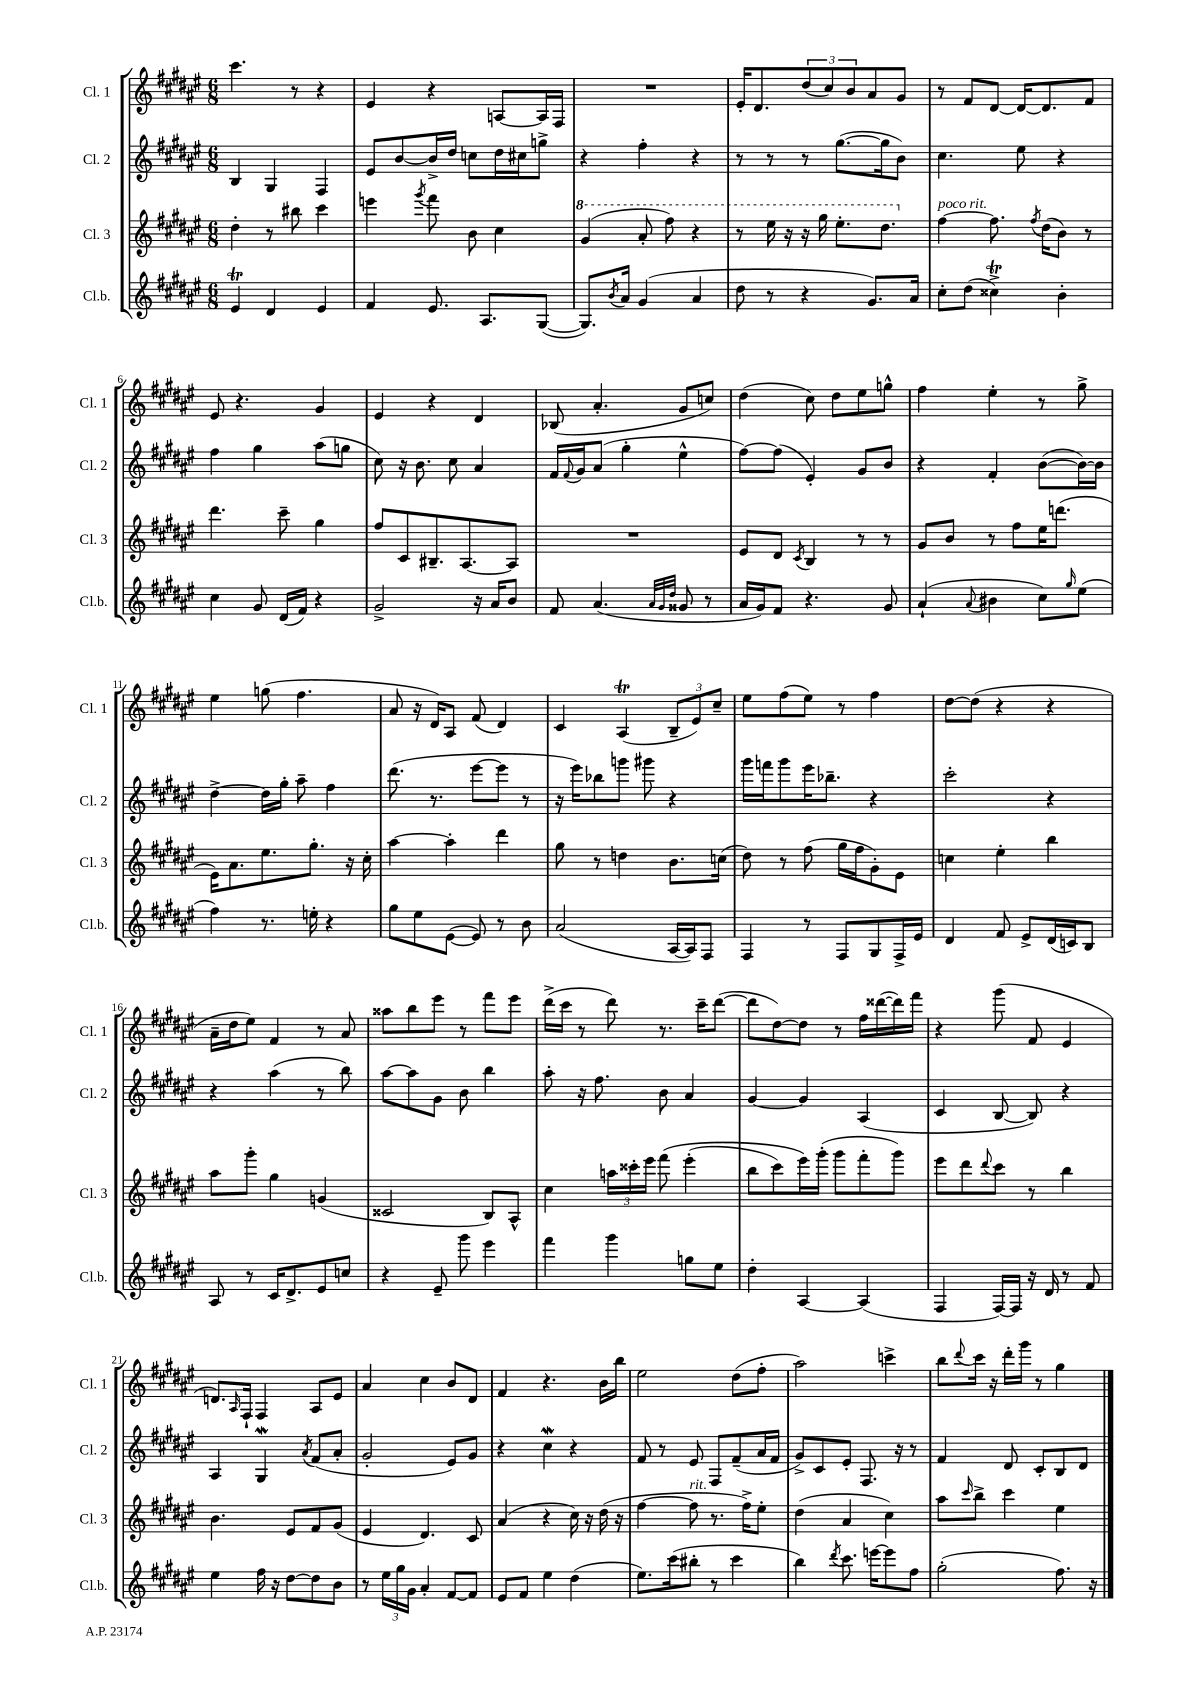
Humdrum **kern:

**kern	**kern	**kern	**kern
*part4	*part3	*part2	*part1
*staff4	*staff3	*staff2	*staff1
*I"Cl.b.	*I"Cl. 3	*I"Cl. 2	*I"Cl. 1
*I'Cl.b.	*I'Cl. 3	*I'Cl. 2	*I'Cl. 1
*clefG2	*clefG2	*clefG2	*clefG2
*k[f#c#g#d#a#e#]	*k[f#c#g#d#a#e#]	*k[f#c#g#d#a#e#]	*k[f#c#g#d#a#e#]
*M6/8	*M6/8	*M6/8	*M6/8
=1	=1	=1	=1
4e#t/	4dd#'\	4B/	4.ccc#\
4d#/	8r	4G#/	.
.	8bb#X\	.	8r
4e#/	4ccc#\	4F#/	4r
=2	=2	=2	=2
4f#/	4eeen\	8e#/L	4e#/
.	.	[8b/	.
.	8qggg#/	.	.
8.e#/	8fff#\	16b^/L]	4r
.	.	16dd#/JJ	.
.	8b\	8ccn\L	.
8.A#/L	.	.	.
.	4cc#\	16dd#\L	[8An/L
.	.	16cc#X\J	.
([8G#/J	.	8ggn^\J	16A/L]
.	.	.	16F#/JJ
=3	=3	=3	=3
*	*8va	*	*
8.G#/L])	(4gg#/	4r	2.r
8qb/	.	.	.
16a#/Jk	.	.	.
(4g#/	8aa#'/	4ff#'\	.
.	8fff#\)	.	.
4a#/	4r	4r	.
=4	=4	=4	=4
8dd#\	8r	8r	16e#'/KL
.	.	.	8.d#/
8r	16eee#\	8r	.
.	16r	.	.
4r	16r	8r	(12dd#/
.	16ggg#\	.	.
.	.	.	12cc#/)
.	8.eee#'\L	([8.gg#\L	.
.	.	.	12b/
8.g#/L)	.	.	8a#/
.	8.ddd#\J	16gg#\k]	.
.	.	8b\J)	8g#/J
16a#/Jk	.	.	.
=5	=5	=5	=5
*	*X8va	*	*
!	!LO:TX:a:i:t=poco rit.	!	!
8cc#'\L	[4ff#\	4.cc#\	8r
(8dd#\J	.	.	8f#/L
4cc##Xt^\)	8.ff#\]	.	[8d#/J
.	.	8ee#\	16d#/KL_
.	8qff#/	.	.
.	(16dd#\KL	.	8.d#/]
4b'\	8b\J)	4r	.
.	8r	.	8f#/J
!!LO:LB:g=z
=6	=6	=6	=6
4cc#\	4.ddd#\	4ff#\	8e#/
.	.	.	4.r
8g#/	.	4gg#\	.
(16d#/LL	8ccc#~\	.	.
16f#/JJ)	.	.	.
4r	4gg#\	(8aa#\L	4g#/
.	.	8ggn\J	.
=7	=7	=7	=7
2g#^/	8ff#/L	8cc#\)	4e#/
.	8c#/	16r	.
.	.	8.b\	.
.	8.B#X~/	.	4r
.	.	8cc#\	.
.	[8.A#/	.	.
16r	.	4a#/	4d#/
16a#/KL	.	.	.
8b/J	8A#/J]	.	.
=8	=8	=8	=8
8f#/	2.r	16f#/LL	(8B-X/
.	.	8qqf#/	.
.	.	16g#/J	.
(4.a#/	.	(8a#/J	4.a#'/
.	.	4gg#'\	.
32qqa#/LLL	.	.	.
32qqg#/	.	.	.
32qqdd#/JJJ	.	.	.
8g##X/	.	4ee#^^\	8g#/L
8r	.	.	8ccn/J)
=9	=9	=9	=9
16a#/LL	8e#/L	[8ff#\L)	(4dd#\
16g#/J)	.	.	.
8f#/J	8d#/J	(8ff#\J]	.
.	8qc#/	.	.
4.r	4B/	4e#'/)	8cc#\)
.	.	.	8dd#\L
.	8r	8g#/L	8ee#\
8g#/	8r	8b/J	8ggn^^\J
=10	=10	=10	=10
(4a#`/	8g#/L	4r	4ff#\
.	8b/J	.	.
8qqa#/	.	.	.
4b#X\	8r	4f#'/	4ee#'\
.	8ff#\L	.	.
8cc#\L)	16ee#\K	([8b\L	8r
.	(8.dddn\J	.	.
16qqgg#/	.	.	.
(8ee#\J	.	16b\L_)	8gg#^\
.	.	16b\JJ]	.
!!LO:LB:g=z
=11	=11	=11	=11
4ff#\)	16e#\KL)	[4dd#^\	4ee#\
.	8.a#\	.	.
8.r	8.ee#\	16dd#\LL]	(8ggn\
.	.	16gg#'\JJ	.
.	.	8aa#~\	4.ff#\
16een'\	8.gg#'\J	.	.
4r	.	4ff#\	.
.	16r	.	.
.	16cc#'\	.	.
=12	=12	=12	=12
8gg#\L	[4aa#\	(8.ddd#\	8a#/
8ee#\	.	.	16r
.	.	8.r	16d#/KL)
([8e#\J	4aa#'\]	.	8A#/J
8e#/])	.	[8eee#\L	(8f#/
8r	4ddd#\	8eee#\J]	4d#/)
8b\	.	8r	.
=13	=13	=13	=13
(2a#/	8gg#\	16r	4c#/
.	.	16eee#\KL)	.
.	8r	8bb-X\	.
.	4ddn\	8gggn\J	(4A#t/
.	.	8ggg#X\	.
[16A#/LL	8.b\L	4r	12B~/L
16A#/J])	.	.	.
.	.	.	12e#/)
8F#/J	.	.	.
.	.	.	12cc#~/J
.	(16ccn\Jk	.	.
=14	=14	=14	=14
4F#/	8dd#\)	16ggg#\LL	8ee#\L
.	.	16fffn\J	.
.	8r	8ggg#\	(8ff#\
8r	(8ff#\	16eee#\K	8ee#\J)
.	.	8.bb-X~\J	.
8F#/L	16gg#\LL	.	8r
.	16ff#\J	.	.
8G#/	8g#'\)	4r	4ff#\
16F#^/L	8e#\J	.	.
16e#/JJ	.	.	.
=15	=15	=15	=15
4d#/	4ccn\	2ccc#'\	[8dd#\L
.	.	.	(8dd#\J]
8f#/	4ee#'\	.	4r
8e#^/L	.	.	.
(16d#/L	4bb\	4r	4r
16cn/J)	.	.	.
8B/J	.	.	.
!!LO:LB:g=z
=16	=16	=16	=16
8A#/	8aa#\L	4r	16a#~\LL
.	.	.	16dd#\J
8r	8ggg#'\J	.	8ee#\J)
16c#/KL	4gg#\	(4aa#\	4f#/
8.d#^/	.	.	.
8e#/	(4gn/	8r	8r
8ccn/J	.	8bb\)	8a#/
=17	=17	=17	=17
4r	2c##X/	[8aa#\L	8aa##X\L
.	.	8aa#\]	8bb\
8e#~/	.	8g#\J	8eee#\J
8ggg#\	.	8b\	8r
4eee#\	8B/L)	4bb\	8fff#\L
.	8A#^^/J	.	8eee#\J
=18	=18	=18	=18
4fff#\	4cc#\	8aa#'\	(16ddd#^\LL
.	.	.	16ccc#\JJ
.	.	16r	8r
.	.	8.ff#\	.
4ggg#\	24aan\LL	.	8ddd#\)
.	24ccc##X'\	.	.
.	24eee#\JJ	.	.
.	(8fff#\	8b\	8.r
8ggn\L	(4eee#'\	4a#/	.
.	.	.	16ccc#~\KL
8ee#\J	.	.	([8ddd#\J
=19	=19	=19	=19
4dd#'\	8bb\L	[4g#/	8ddd#\L]
.	8ccc#\)	.	[8dd#\)
[4A#/	16eee#\L)	4g#/]	8dd#\J]
.	(16ggg#'\JJ	.	.
.	8ggg#\L	.	8r
(4A#/]	8fff#'\	(4A#/	16ff#\LL
.	.	.	([16ddd##X\
.	8ggg#\J)	.	16ddd##\])
.	.	.	16fff#\JJ
=20	=20	=20	=20
4F#/	8eee#\L	4c#/	4r
.	8ddd#\	.	.
.	8qqddd#/	.	.
[16F#/LL)	8ccc#\J	[8B/	(8ggg#\
16F#/JJ]	.	.	.
16r	8r	8B/])	8f#/
16d#/	.	.	.
8r	4bb\	4r	4e#/
8f#/	.	.	.
!!LO:LB:g=z
=21	=21	=21	=21
4ee#\	4.b\	4A#/	8.dn/L)
.	.	.	16qqA#/
.	.	.	16F#`/Jk
16ff#\	.	4G#W/	4F#/
16r	.	.	.
[8dd#\L	8e#/L	.	.
.	.	8qa#/	.
8dd#\]	8f#/	(8f#/L	8A#/L
8b\J	(8g#/J	8a#'/J	8e#/J
=22	=22	=22	=22
8r	4e#/	2g#'/	4a#/
24ee#\LL	.	.	.
24gg#\	.	.	.
24g#\JJ	.	.	.
4a#'/	4.d#/)	.	4cc#\
[8f#/L	.	8e#/L)	8b/L
8f#/J]	8c#/	8g#/J	8d#/J
=23	=23	=23	=23
8e#/L	(4a#/	4r	4f#/
8f#/J	.	.	.
4ee#\	4r	4cc#W\	4.r
(4dd#\	16cc#\)	4r	.
.	16r	.	.
.	(16dd#\	.	16b\LL
.	16r	.	16bb\JJ
=24	=24	=24	=24
8.ee#\L)	[4ff#\	8f#/	2ee#\
.	.	8r	.
(16ccc#\k	.	.	.
!	!LO:TX:a:i:t=rit.	!	!
8bb#X'\J	8ff#\]	8e#/	.
8r	8.r	8F#/L	.
4ccc#\	.	(8f#~/	(8dd#\L
.	16ff#^\KL)	.	.
.	8ee#'\J	16a#/L	8ff#'\J
.	.	16f#/JJ	.
=25	=25	=25	=25
4bb\)	(4dd#\	8g#^/L)	2aa#\)
.	.	8c#/	.
8qddd#/	.	.	.
8.ccc#\	4a#/	8e#'/J	.
.	.	8.F#/	.
[16eeen\KL	.	.	.
8eee\]	4cc#\)	.	4cccn^\
.	.	16r	.
8ff#\J	.	8r	.
=26	=26	=26	=26
(2gg#'\	8aa#\L	4f#/	8bb\L
.	16qqccc#/	.	8qqddd#/
.	8bb^\J	.	16ccc#\Jk
.	.	.	16r
.	4ccc#\	8d#/	16ddd#'\LL
.	.	.	16ggg#\JJ
.	.	8c#'/L	8r
8.ff#\)	4ee#\	8B/	4gg#\
.	.	8d#/J	.
16r	.	.	.
==	==	==	==
*-	*-	*-	*-
